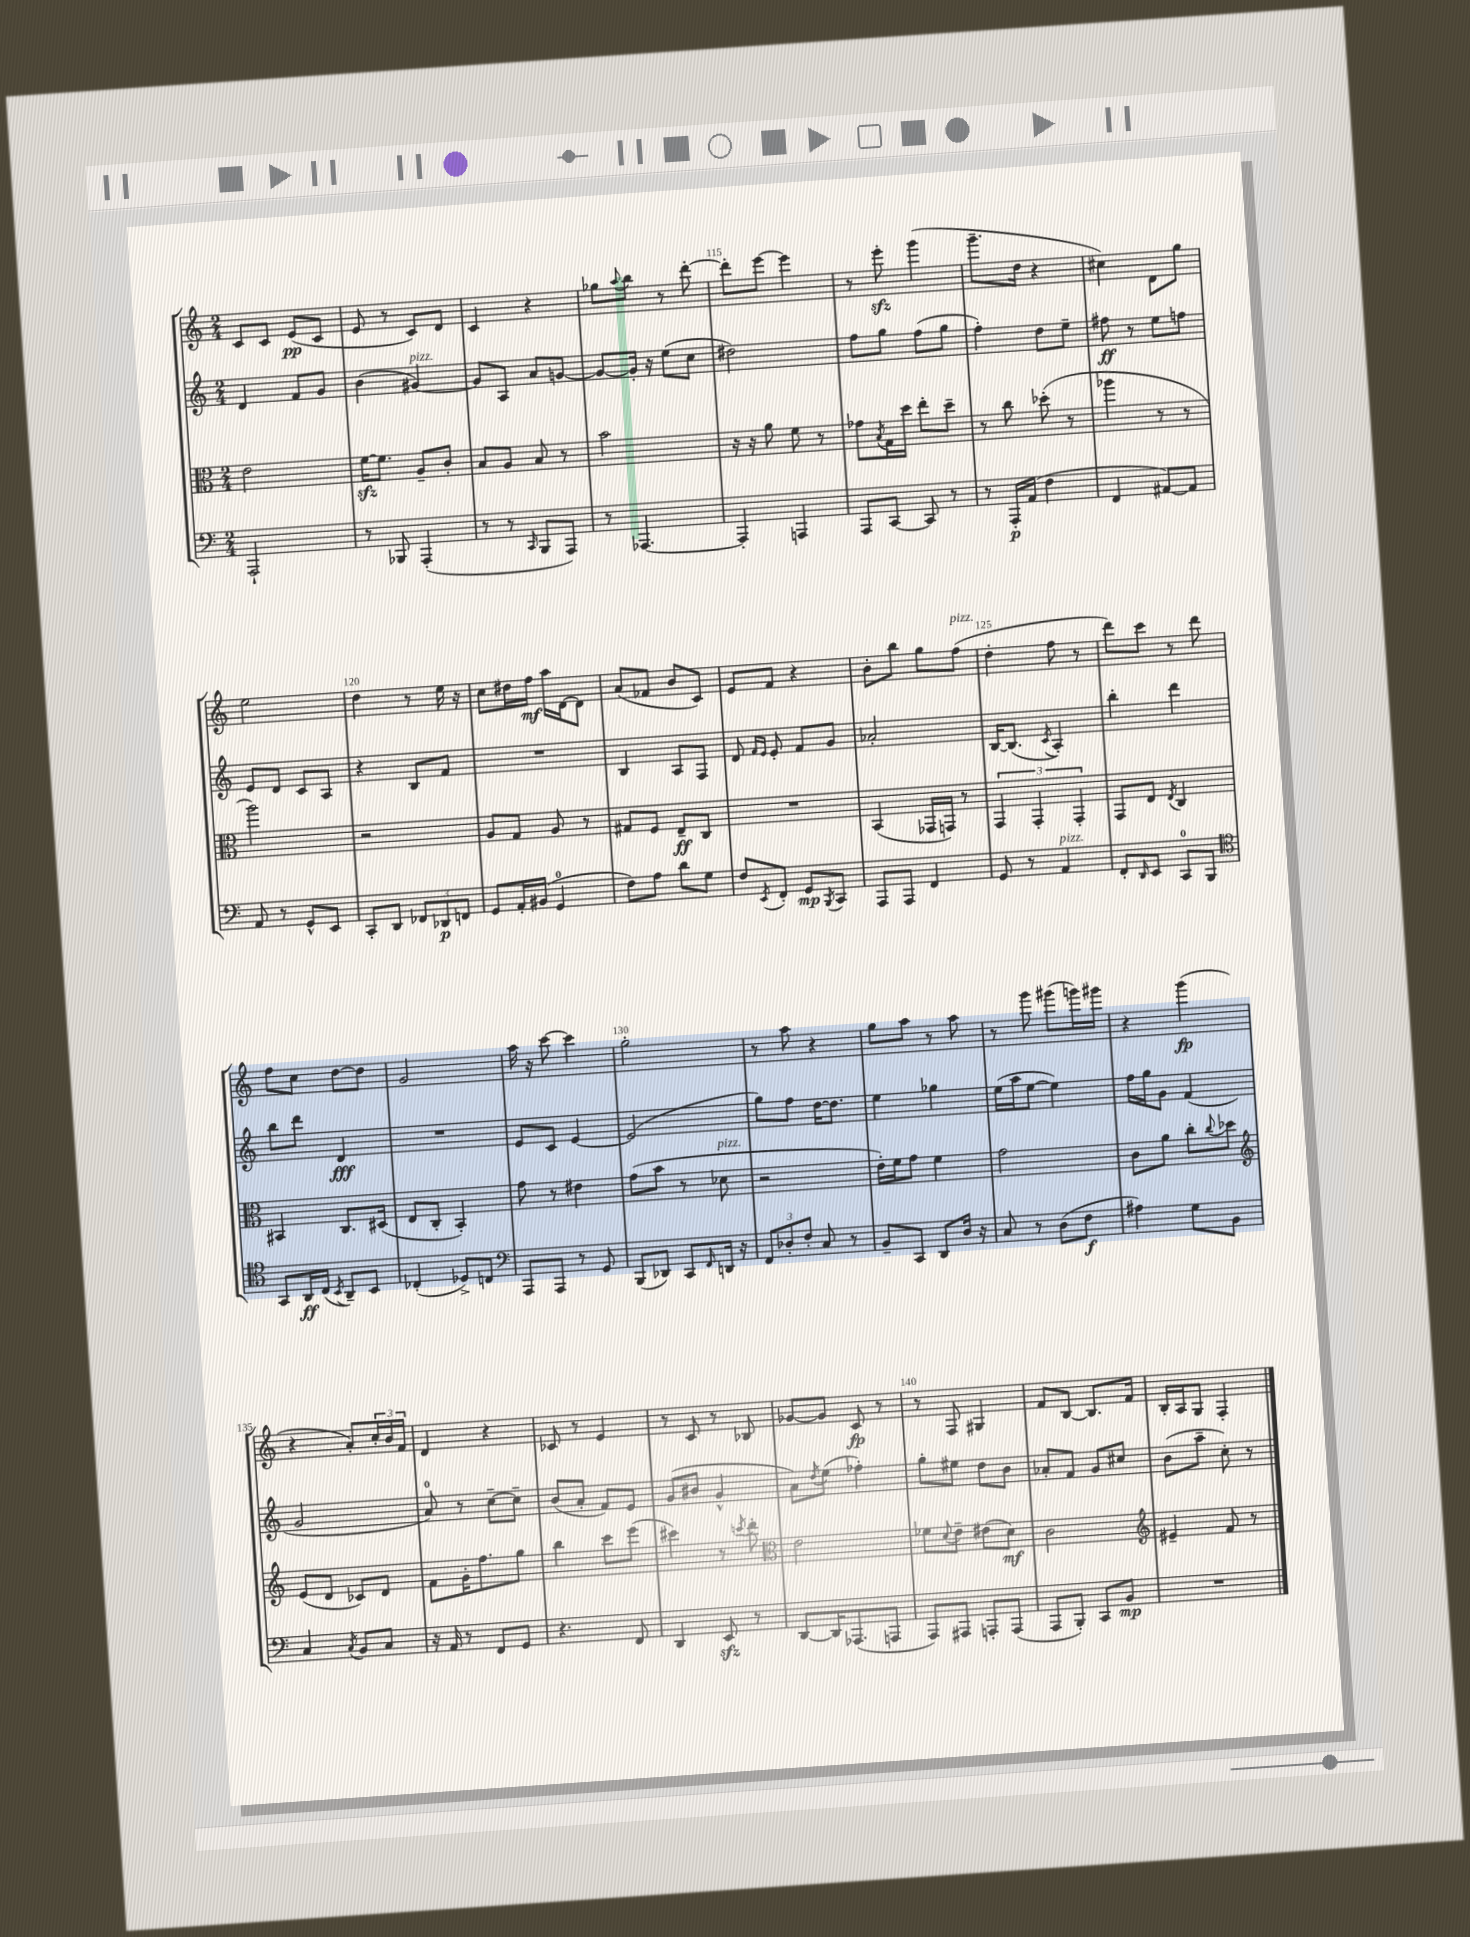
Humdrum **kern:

**kern	**kern	**kern	**kern
*staff4	*staff3	*staff2	*staff1
*clefF4	*clefC3	*clefG2	*clefG2
*k[]	*k[]	*k[]	*k[]
*M2/4	*M2/4	*M2/4	*M2/4
2AAA`	2e	4d	8c
.	.	.	8c
.	.	8f	(8e
.	.	8g	8c
=	=	=	=
8r	[16f	(4b	8e
.	8.f]	.	.
8BBB-	.	.	8r
(4AAA'	8A~	[4g#)	8c)
.	8c'	.	8d
=	=	=	=
8r	8B	8g#]	4c
8r	8A	8A	.
16qqCC	.	.	.
8BBB	8B	8a	4r
8AAA)	8r	[8g	.
=	=	=	=
8r	2b	8g_	8gg-
.	.	.	8qqaa
[4.AAA-	.	16g']	8bb
.	.	16r	.
.	.	(8ee	8r
.	.	8cc	[8ddd'
=	=	=	=
4AAA-']	16r	2dd#)	8ddd']
.	16r	.	.
.	8a	.	[8eee
4AAA	8f	.	4eee]
.	8r	.	.
=	=	=	=
8AAA	8g-	8ff	8r
.	8qB	.	.
[8CC	16G	8gg	8eee'
.	16dd	.	.
8CC]	8ee'	(8ff	(4ggg
8r	8dd~	8gg	.
=	=	=	=
8r	8r	4ff')	8.ggg~
16AAA'	8cc	.	.
(16AA	.	.	16dd
4F	(8dd-'	8dd	4r
.	8r	8ee~	.
=	=	=	=
4FF	4aa-	8ff#	4cc#)
.	.	8r	.
[8AA#)	8r	8ee	8d
8AA#]	8r	8ff	8gg
=	=	=	=
8AA	2aa)	8e	2ee
8r	.	8d	.
8GG^^	.	8c	.
8EE	.	8A	.
=	=	=	=
8CC'	2r	4r	4dd
8DD	.	.	.
12FF-	.	8B	8r
12DD-	.	.	.
.	.	8f	16ee
12FF	.	.	.
.	.	.	16r
=	=	=	=
8GG	8A	2r	8cc
16AA'	8G	.	16dd#
(16BB#	.	.	16ff
4GG	8A	.	16aa
.	.	.	[16d
.	8r	.	8d]
=	=	=	=
8F)	8G#	4B	(8a
8A	8F	.	8f-
8d	8E~	8A	8b
8G	8C	8F	8c)
=	=	=	=
8F	2r	8d	8e
.	.	16qqf	.
8qEE	.	16qqe	.
8FF'	.	8e'	8f
8GG	.	8f	4r
8qBBB	.	.	.
8CC	.	8g	.
=	=	=	=
8AAA	(4BB	2a-'	8b'
8AAA	.	.	8bb
4FF	16GG-	.	8gg
.	16GG)	.	.
.	8r	.	(8ff
=	=	=	=
8GG	6GG	[16B	4dd'
.	.	(8.B]	.
8r	.	.	.
.	6GG'	.	.
.	.	8qc	.
4AA	.	4A')	8ff
.	6GG'	.	.
.	.	.	8r
=	=	=	=
8FF'	8GG	4bb'	8ddd)
16qqDD	.	.	.
8EE	8E	.	8ccc
.	8qE	.	.
8CC	4C	4ddd	8r
8BBB	.	.	8ddd
=	=	=	=
*clefC4	*	*	*
8GG	4BB#	8bb	8ff
16AA	.	8ddd	8cc
(16C	.	.	.
8qBB	.	.	.
8AA~)	8.C	4d	[8dd
8BB	.	.	8dd]
.	(16D#	.	.
=	=	=	=
(4C-'	8E	2r	2g
.	8C'	.	.
8D-^)	4BB')	.	.
8C	.	.	.
=	=	=	=
*clefF4	*	*	*
8AAA	8g	8e	16aa
.	.	.	16r
8AAA	8r	8c	[8ccc
8r	4e#	[4e	4ccc]
8GG	.	.	.
=	=	=	=
(8BBB	(8g	(2e]	2gg'
8DD-)	8b	.	.
8CC	8r	.	.
16qqFF	.	.	.
16DD	8d-	.	.
16r	.	.	.
=	=	=	=
12FF	2r	8gg)	8r
12D-'	.	.	.
.	.	8ff	8aa
12F'	.	.	.
8C	.	[16dd	4r
.	.	8.dd]	.
8r	.	.	.
=	=	=	=
8BB~	16e')	4ee	8gg
.	16f	.	.
8CC	8g	.	8aa
8DD	4f	4gg-	8r
16D	.	.	8aa
16r	.	.	.
=	=	=	=
8C	2g	(16ee	8r
.	.	16aa	.
8r	.	[8ee	8ggg
(8D	.	4ee])	(8ggg#
8F	.	.	16ggg)
.	.	.	16ggg#
=	=	=	=
4A#)	8c	16ff	4r
.	.	16gg	.
.	8a	8g	.
8G	8cc'	(4f	(4ggg
.	8qqcc	.	.
8BB	8dd-	.	.
=	=	=	=
*	*clefG2	*	*
4C	(8e	2g	4r
.	8d	.	.
8qC	.	.	.
8BB	8c-)	.	8a')
8C	8d	.	24cc'
.	.	.	24b
.	.	.	24f
=	=	=	=
16r	8f	8a)	4d
16AA	.	.	.
8r	16g'	8r	.
.	8.ff	.	.
8FF	.	[8cc~	4r
8GG	8gg	8cc~]	.
=	=	=	=
4.r	4bb	(8b	8c-
.	.	8a'	8r
.	8ccc	8f)	4e
8FF	(8eee	8e	.
=	=	=	=
4DD	4ccc#)	(8g	8r
.	.	8b#	8c
8EE	8r	4g^^	8r
.	8qccc	.	.
8r	8ddd'	.	8B-
=	=	=	=
*	*clefC3	*	*
[8DD	2e	8a)	[8g-
.	.	8qdd	.
16DD]	.	(8ee	8g-]
(8.AAA-	.	.	.
.	.	4ff-')	8c
8AAA	.	.	8r
=	=	=	=
8AAA)	8f-	8gg'	8r
.	8qqd	.	.
8AAA#	8e~	8ee#	8F
8AAA'	(8e#	8dd	4G#
(8AAA	8d)	8b	.
=	=	=	=
8AAA	2c	8a-'	8f
8BBB')	.	8f	[8B
8CC	.	8g	8.B]
8BB	.	8cc#	.
.	.	.	16f
=	=	=	=
*	*clefG2	*	*
2r	4e#~	(8b	16B'
.	.	.	16A
.	.	8aa~	8G
.	8f	8cc')	4F'
.	8r	8r	.
==	==	==	==
*-	*-	*-	*-
